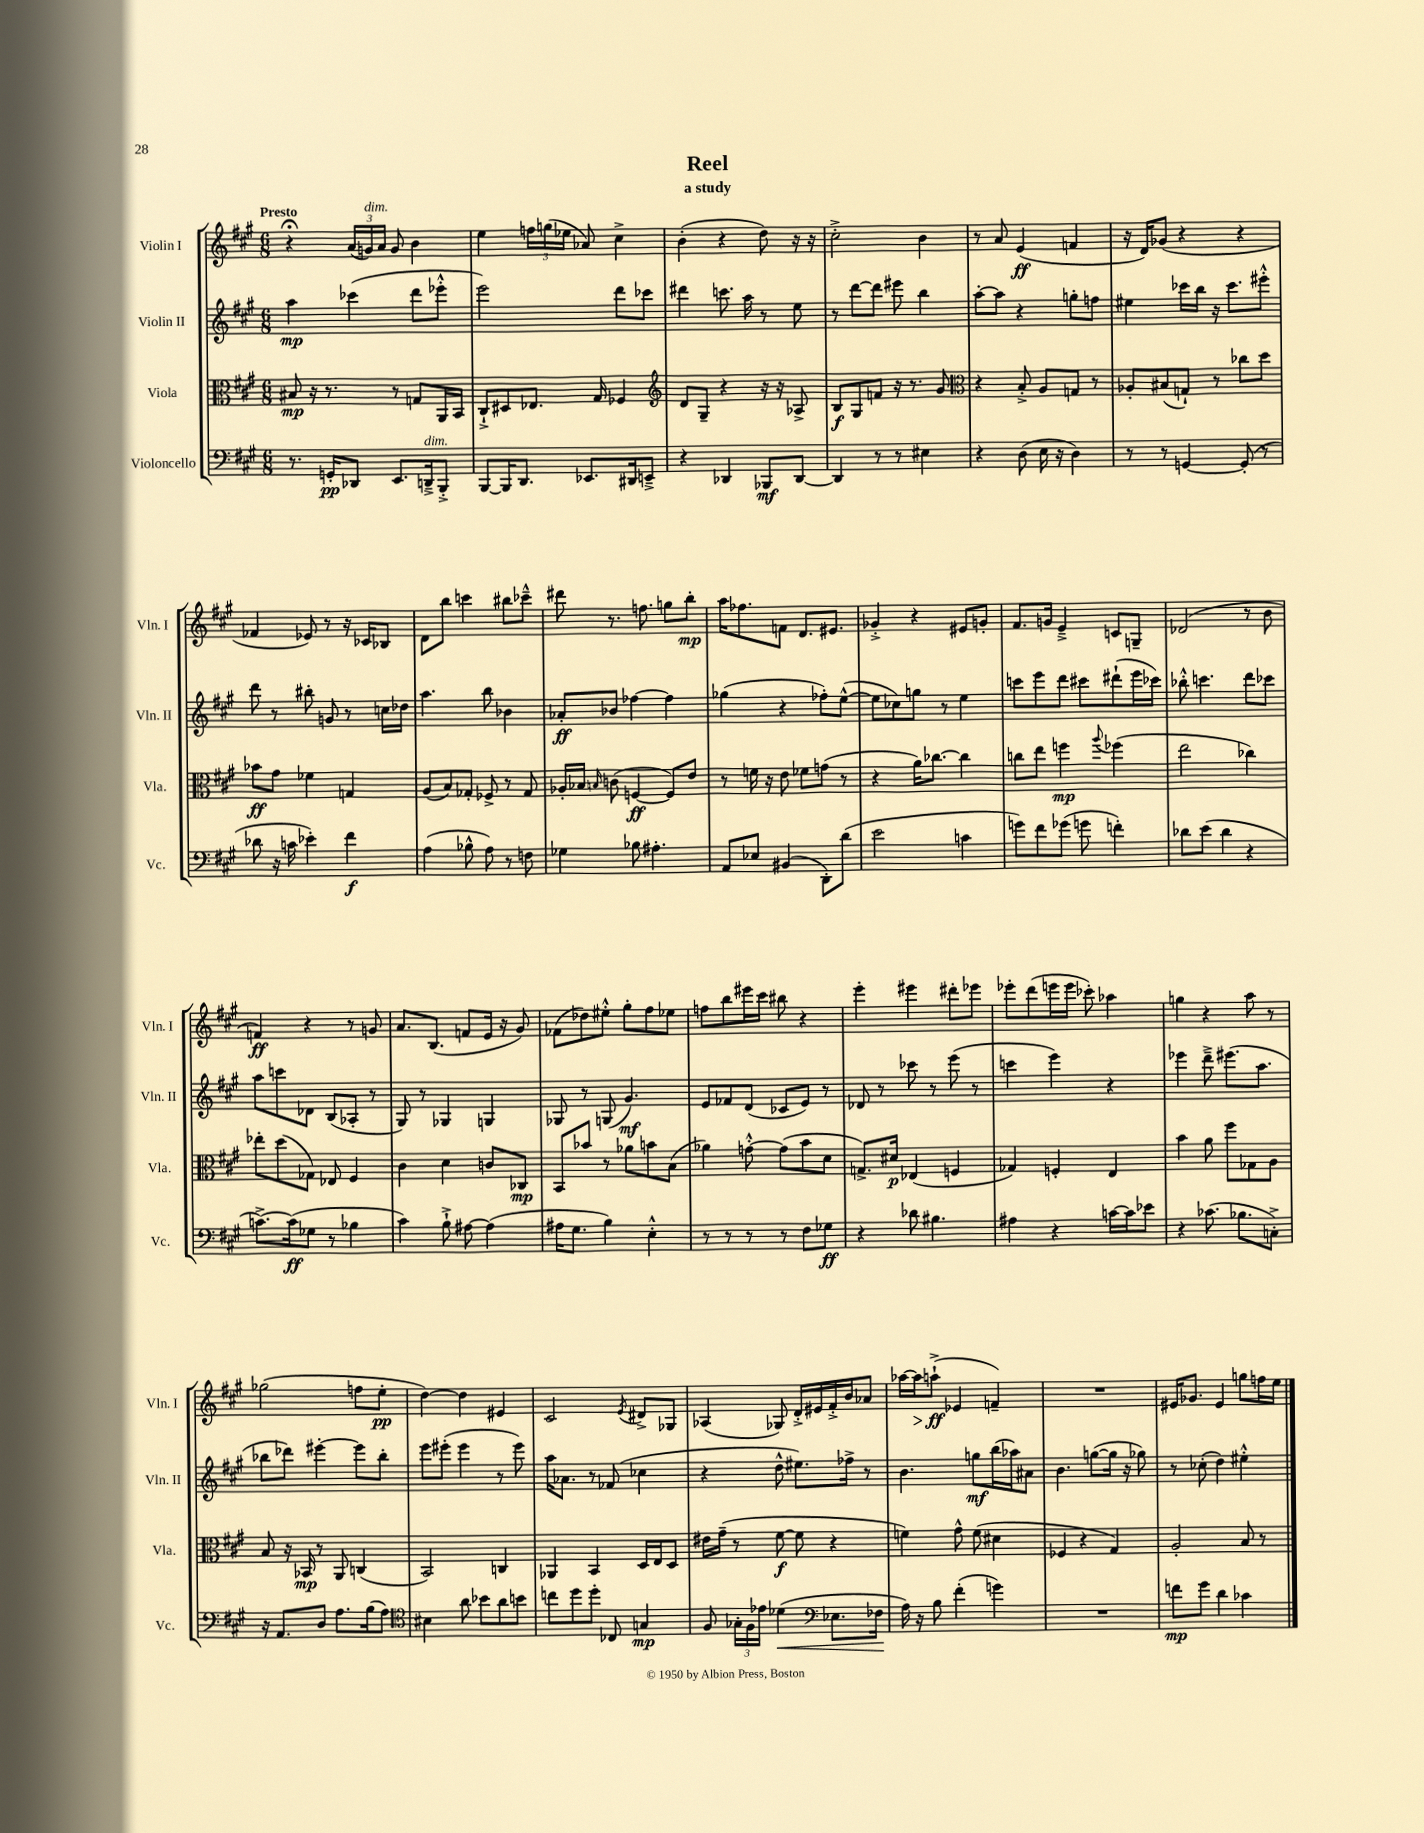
\header { title = "Reel" subtitle = "a study" }
<<
\new StaffGroup <<
\new Staff = "s0" \with { instrumentName = "Violin I" shortInstrumentName = "Vln. I" } {
    \clef treble \key a \major \numericTimeSignature \time 6/8 \tempo "Presto"
    \autoBeamOff r4\fermata \tuplet 3/2 { a'16[( g'16^\markup { \italic "dim." }) a'16] } g'8 b'4 |
    e''4 \tuplet 3/2 { f''16[ g''16( ees''16] } aes'8) cis''4-> |
    b'4-.( r4 d''8) r16 r16 |
    cis''2-.-> b'4 |
    r8 a'8 e'4\ff( f'4 |
    r16 d'16[) ges'8]( r4 r4 |
    fes'4 ees'8) r8 r16 ces'16[ bes8] |
    d'8[ b''8] c'''4 bis''8[ ces'''8]---^ |
    dis'''8 r8. f''8. g''8[ b''8]-.\mp |
    a''16[ fes''8. f'8] d'8.[ eis'8.] |
    ges'4-.-> r4 eis'8[ g'8]-. |
    fis'8.[ g'16] e'4---> c'8[ g8]-- |
    des'2( r8 b'8 |
    f'4\ff) r4 r8 g'8 |
    a'8.[ b8.]( f'8[ e'16] r16 gis'8) |
    fes'8[( des''8) eis''8]-.-^ gis''8[-. fis''8 ees''8] |
    f''8[ b''8 eis'''16 cis'''16] bis''8 r4 |
    e'''4-. eis'''4 dis'''8[-. ees'''8] |
    ees'''8[-. d'''8( e'''16 e'''16] ces'''8-.) aes''4 |
    g''4 r4 a''8 r8 |
    ges''2( f''8[ e''8]-.\pp |
    d''4~) d''4 eis'4 |
    cis'2 \acciaccatura { e'8 } dis'8[-> ges8] |
    aes4( ges8) d'16[-.-> eis'16 fis'16-.-> b'16 aes'8] |
    aes''16[~ aes''16\> a''8]-!->\ff\!( ees'4 f'4--) |
    R2. |
    eis'16[ ges'8.] eis'4 g''8[ f''16 e''16] \bar "|." |
}
\new Staff = "s1" \with { instrumentName = "Violin II" shortInstrumentName = "Vln. II" } {
    \clef treble \key a \major \numericTimeSignature \time 6/8
    \autoBeamOff a''4\mp ces'''4( d'''8[ ees'''8]-.-^ |
    e'''2) d'''8[ ces'''8] |
    dis'''4 c'''8. a''16 r8 e''8 |
    r8 d'''8[~ d'''8] eis'''8 b''4 |
    a''8[~-. a''8] r4 g''8[-. f''8] |
    eis''4 ces'''16[ b''16] r16 ces'''8.[ eis'''8]-.-^ |
    d'''8 r8 bis''8-. g'8 r8 c''16[ des''16] |
    a''4. b''8 bes'4 |
    aes'8[-.\ff bes'8] fes''4~ fes''4 |
    ges''4( r4 fes''8[-.) e''8]~-^( |
    e''8[ ces''8) g''8] r8 e''4 |
    c'''8[ e'''8 d'''8] cis'''8[ dis'''8-!( e'''16 ces'''16]) |
    bes''8-.-^ c'''4. d'''8[ ces'''8] |
    a''8[ c'''8 des'8] b8[( aes8]-. r8 |
    gis8) r8 ges4 g4 |
    ges8 r8 g8( gis'4.\mf) |
    e'8[ fes'8 d'8]( ces'8[ e'8]) r8 |
    des'8 r8 ces'''8 r8 e'''8( r8 |
    c'''4 e'''4) r4 |
    ees'''4 d'''8---> eis'''8.[( a''8.] |
    bes''8[ des'''8]) eis'''4~-. eis'''8[ bes''8]-. |
    e'''8[ eis'''8]-.( eis'''4 r8 eis'''8) |
    a''16[ aes'8.] r8 fes'8( ces''4 |
    r4 d''8-^ eis''8.[) fes''16]-> r8 |
    b'4. g''8[\mf b''16( aes''16) ais'8] |
    b'4. g''8[~( g''16] r16 ges''8) |
    r8 ces''8-.( d''4) eis''4-.-^ \bar "|." |
}
\new Staff = "s2" \with { instrumentName = "Viola" shortInstrumentName = "Vla." } {
    \clef alto \key a \major \numericTimeSignature \time 6/8
    \autoBeamOff bis8\mp r16 r8. r8 g8[ a,16 b,16] |
    cis8[-!-> dis8 ees8.] gis16 fes4 |
    \clef treble d'8[ gis8]-- r4 r16 r16 aes8-> |
    b8[\f gis8 f'8] r16 r8. gis'8 |
    \clef alto r4 b8-.-> a8[ g8] r8 |
    aes8[-. bis8( g8]-!) r8 ces''8[ d''8] |
    bes'8[\ff gis'8] fes'4 g4 |
    a8[( b8) ges8]-. fes8-> r8 ges8 |
    aes16[-. bes16] \grace { b16 } c'8( f4~\ff f8[) e'8] |
    r8 f'16 r16 e'8 fes'8[ g'8]( r8 |
    r4 a'16[) ces''8.]~ ces''4 |
    c''8[ e''8] f''4\mp \appoggiatura { a''8 } fes''4( |
    e''2 ces''4) |
    ees''8[-. d''8( ges8]) ees8 fis4 |
    cis'4 d'4 c'8[ ces8]\mp |
    b,8[ bes'8] r8 aes'8[ b'8 b8]( |
    aes'4) g'8~-.-^ g'8[( b'8 d'8] |
    g8.[->) dis'16]\p ees4( f4 |
    ges4) f4-. e4 |
    b'4 a'8 fis''8[ ges8 a8] |
    b8 r16 bes,16\mp r8 a,8 c4( |
    b,2) c4 |
    aes,4 b,4 d16[ e16 d8] |
    eis'16[ gis'16]--( r8 fis'8~\f fis'8 r4 |
    f'4) gis'8-^ f'8( dis'4 |
    fes4 r4 gis4) |
    a2-. b8 r8 \bar "|." |
}
\new Staff = "s3" \with { instrumentName = "Violoncello" shortInstrumentName = "Vc." } {
    \clef bass \key a \major \numericTimeSignature \time 6/8
    \autoBeamOff r8. g,16[-.\pp des,8] e,8.[ d,16--->^\markup { \italic "dim." } b,,8]-.-> |
    b,,8[~ b,,16 d,8.] ees,8.[ dis,16 e,8]---> |
    r4 des,4 bes,,8[\mf des,8]~ |
    des,4 r8 r8 eis4 |
    r4 d8( e16 r16 d4) |
    r8 r8 g,4~ g,8-.( r8 |
    des'8 r16 c'16 ees'4-.) fis'4\f |
    a4( bes8-^ a8) r8 f8 |
    ges4 bes8 ais4.-. |
    a,8[ ees8] bis,4( d,8[-.) d'8]( |
    e'2 c'4 |
    g'8[) fis'8 ges'8]( g'8 f'4-.) |
    des'8[ e'8]( des'4 r4 |
    c'8.[~->) c'16\ff( ges8] r8 bes4 |
    cis'4) b8-!-> ais8~ ais4( |
    ais16[ gis8.] b4) e4-.-^ |
    r8 r8 r8 r8 fis8[ ges8]\ff |
    r4 des'8 bis4. |
    ais4 r4 c'16[~ c'16 ees'8] |
    r4 ces'8.( bes8.[ c8]-.->) |
    r16 a,8.[ d8] a8.[ b16( a8]) |
    \clef tenor bis4 a'8 bes'8[ a'8 b'8] |
    c''8[ d''8 d''8]-. ces8 g4\mp |
    fis8 \tuplet 3/2 { ges16[-. fis16 ees'16] } des'4\<( \clef bass ees8.[ fes16]\! |
    a16) r16 b8 fis'4-.( g'4) |
    R2. |
    f'8[\mp gis'8] d'4 ces'4 \bar "|." |
}
>>
>>
\layout { \context { \Score \remove "Bar_number_engraver" } }
